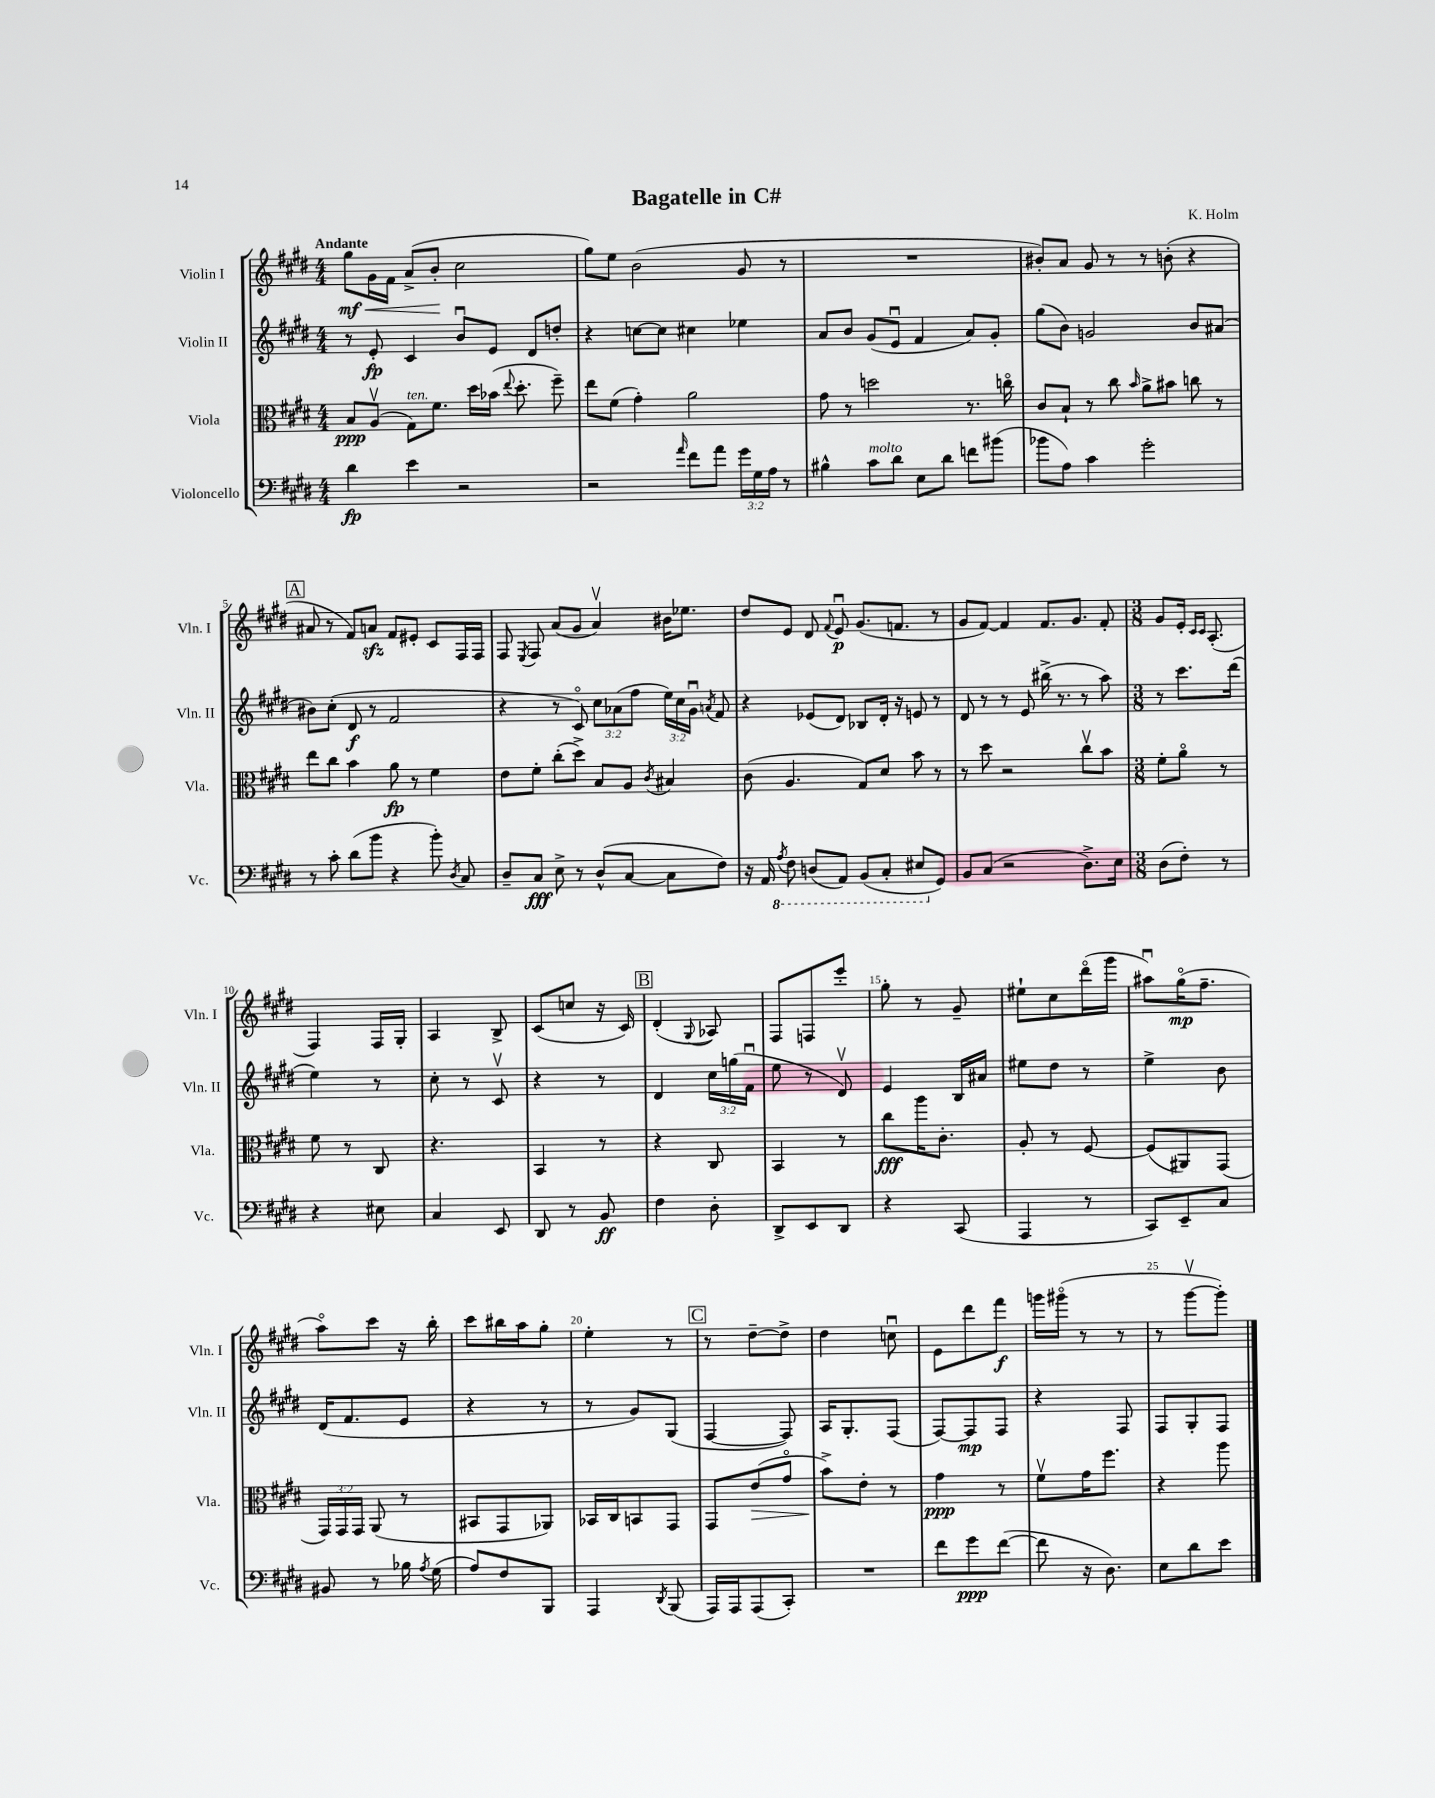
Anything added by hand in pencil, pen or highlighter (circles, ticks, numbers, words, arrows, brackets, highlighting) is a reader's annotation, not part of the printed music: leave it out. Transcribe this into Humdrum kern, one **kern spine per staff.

**kern	**kern	**kern	**kern
*staff4	*staff3	*staff2	*staff1
*clefF4	*clefC3	*clefG2	*clefG2
*k[f#c#g#d#]	*k[f#c#g#d#]	*k[f#c#g#d#]	*k[f#c#g#d#]
*M4/4	*M4/4	*M4/4	*M4/4
4d#\	8B/L	8r	8gg#\L
.	(8Av/J	8e'/	16g#\L
.	.	.	16f#\JJ
4e\	8G#\L)	4c#/	(8a^/L
.	8.f#\J	.	8b'/J
2r	.	8bu/L	2cc#\
.	16dd#\LL	.	.
.	(16b-\JJ	8e/J	.
.	8qqee/	.	.
.	8.dd#'\	.	.
.	.	8d#/L	.
.	8ff#~\)	8dd'/J	.
=	=	=	=
2r	8ee\L	4r	8gg#\L)
.	(8f#\J	.	8ee\J
.	4g#'\)	[8cc\L	(2b\
.	.	8cc\]J	.
16qqa/	.	.	.
8f#\L	2a\	4cc#\	.
8a\J	.	.	.
24g#\LL	.	4ee-\	8g#/
24G#\	.	.	.
24A\JJ	.	.	.
8r	.	.	8r
=	=	=	=
4B#^^\	8g#\	8a/L	1r
.	8r	8b/J	.
8c#\L	2dd\	(8g#/L	.
8d#\J	.	8eu/J	.
8E\L	.	4f#/	.
8d#\J	.	.	.
8f\L	8.r	8a/L)	.
(8b#\J	.	8g#'/J	.
.	16cco\	.	.
=	=	=	=
8b-\L	8c#/L	(8gg#\L	8b#'/L)
8A\J)	8B`/J	8b\J)	8a/J
4c#\	8r	2g/	8g#/
.	8cc#\	.	8r
.	16qqb/	.	.
2g#'\	8a^\L	.	8r
.	8b#\J	.	(8b'\
.	8cc\	8b/L	4r
.	8r	(8a#/J	.
=	=	=	=
8r	8ee\L	8b#\L)	8a#/
8c#'\	8cc#\J	(8cc#'\J	8r
(8d#\L	4b\	8d#/	8f#/L)
8b\J	.	8r	8a/J
4r	8a\	2f#/	8f#/L
.	8r	.	8e#'/J
8b'\)	4f#\	.	8c#/L
8qD#/	.	.	.
8C#/	.	.	16F#/L
.	.	.	16F#/JJ
=	=	=	=
8D#~/L	8e\L	4r	8F#/
.	.	.	8qE/
8C#/J	8f#'\J	.	8F#/
8E^\	(8cc#'\L	8r	(8a/L
8r	8dd#^\J)	8c#o/)	8g#/J
(8D#^^/L	8B/L	12cc#\L	4av/)
.	.	(12a-\	.
[8C#/J	8A/J	.	.
.	.	12ff#\J	.
.	8qc#/	.	.
8C#\]L	4B#/	24ee\LL)	16b#\LK
.	.	24cc#\	.
.	.	.	8.ee-\J
.	.	24g#u\JJ	.
.	.	8qa/	.
8F#\J)	.	8f#/	.
=	=	=	=
16r	(8c#\	4r	8dd#/L
16AA/	.	.	.
8qAA/	.	.	.
8FF#\	4.A/	.	8e/J
(8DD/L	.	(8e-/L	8d#/
.	.	.	8qqf#/
8AAA/J)	.	8d#/J)	8eu/
(8BBB/L	8G#/L)	8B-/L	(8.g#/L
8CC#'/J	8d#/J	16d#'/Jk	.
.	.	16r	8.f/J
8EE#/L	8b\	8e/	.
8GG#/J)	8r	8r	8r
=	=	=	=
8BB/L	8r	8d#/	8g#/L
(8C#/J	8dd#\	8r	[8f#/J)
2r	2r	8r	4f#/]
.	.	8e/	.
.	.	(16bb#^\	8.f#/L
.	.	8.r	.
.	.	.	8.g#/J
8.D#^\L)	8cc#v\L	8r	.
.	8b\J	8aa\)	8f#'/
16E\Jk	.	.	.
=	=	=	=
*M3/8	*M3/8	*M3/8	*M3/8
(8D#\L	8f#'\L	8r	8g#/L
8F#'\J)	8ao\J	8.ccc#\L	16e'/Jk
.	.	.	16qqc#/LL
.	.	.	16qqc#/JJ
.	.	.	(8.A'/
8r	8r	.	.
.	.	(16ddd#\Jk	.
=	=	=	=
4r	8f#\	4ee\)	4F#/)
.	8r	.	.
8E#\	8C#/	8r	16F#/LL
.	.	.	16G#'/JJ
=	=	=	=
4C#/	4.r	8cc#'\	4A/
.	.	8r	.
8EE/	.	8c#v/	8B^/
=	=	=	=
8DD#/	4BB/	4r	(8c#/L
8r	.	.	8cc/J
8BB/	8r	8r	16r
.	.	.	16c#/)
=	=	=	=
4F#\	4r	4d#/	(4d#'/
.	.	.	8qqG#/
8D#'\	8C#/	24cc#\LL	8A-/)
.	.	(24gg\	.
.	.	24f#u\JJ	.
=	=	=	=
8DD#^/L	4BB/	8ee\	8F#/L
8EE/	.	8r	8F/
8DD#/J	8r	8d#v/)	8eee'/J
=	=	=	=
4r	8cc#\L	4e/	8gg#'\
.	16aa\K	.	8r
.	8.c#'\J	.	.
(8CC#/	.	16B/LL	8g#~/
.	.	16a#/JJ	.
=	=	=	=
4AAA/	8A'/	8ee#\L	8ee#`\L
.	8r	8dd#\J	8cc#\
8r	[8F#/	8r	(16ddd#o\L
.	.	.	16ggg#\JJ
=	=	=	=
8CC#/L)	(8F#/]L	4ee^\	8aa#u\L)
8EE~/	8AA#/)	.	(16gg#o\K
.	.	.	8.ff#~\J
8C#/J	(8GG#/J	8b\	.
=	=	=	=
8BB#/	24GG#/LL)	(16d#/LK	8aao\L)
.	24GG#/	.	.
.	.	8.f#/	.
.	24GG#/JJ	.	.
8r	(8AA/	.	8ccc#\J
16B-\	8r	8e/J	16r
8qA/	.	.	.
(16G#\	.	.	16bb'\
=	=	=	=
8A/L)	8BB#/L	4r	8ccc#\L
8F#/	8GG#/	.	16bb#\L
.	.	.	16aa\J
8BBB/J	8AA-/J)	8r	8gg#'\J
=	=	=	=
4AAA/	16BB-/LL	8r	4ee'\
.	16C#/J	.	.
.	8BB/	8g#/L)	.
8qDD#/	.	.	.
(8BBB/	8GG#/J	(8G#/J	8r
=	=	=	=
16AAA/LL)	8GG#/L	[4F#/	8r
16AAA/J	.	.	.
(8AAA/	(8e/	.	[8dd#~\L
8CC#'/J)	8g#o/J	8F#/])	8dd#^\]J
=	=	=	=
4.r	8b^\L)	16A/LK	4dd#\
.	.	8.G#'/	.
.	8e'\J	.	.
.	8r	(8F#/J	8ccu\
=	=	=	=
8f#\L	4g#\	[8F#/L)	8e\L
8g#\	.	8F#/]	8ddd#\
([8f#\J	8r	8F#/J	8fff#\J
=	=	=	=
8f#\]	8f#v\L	4r	16ggg\LL
.	.	.	(16ggg#o\JJ
16r	16g#\K	.	8r
8.D#\)	8.ff#\J	.	.
.	.	8F#/	8r
=	=	=	=
8E\L	4r	8F#/L	8r
8d#\	.	8G#'/	[8ggg#v\L
8e\J	8aa\	8F#/J	8ggg#'\]J)
==	==	==	==
*-	*-	*-	*-
